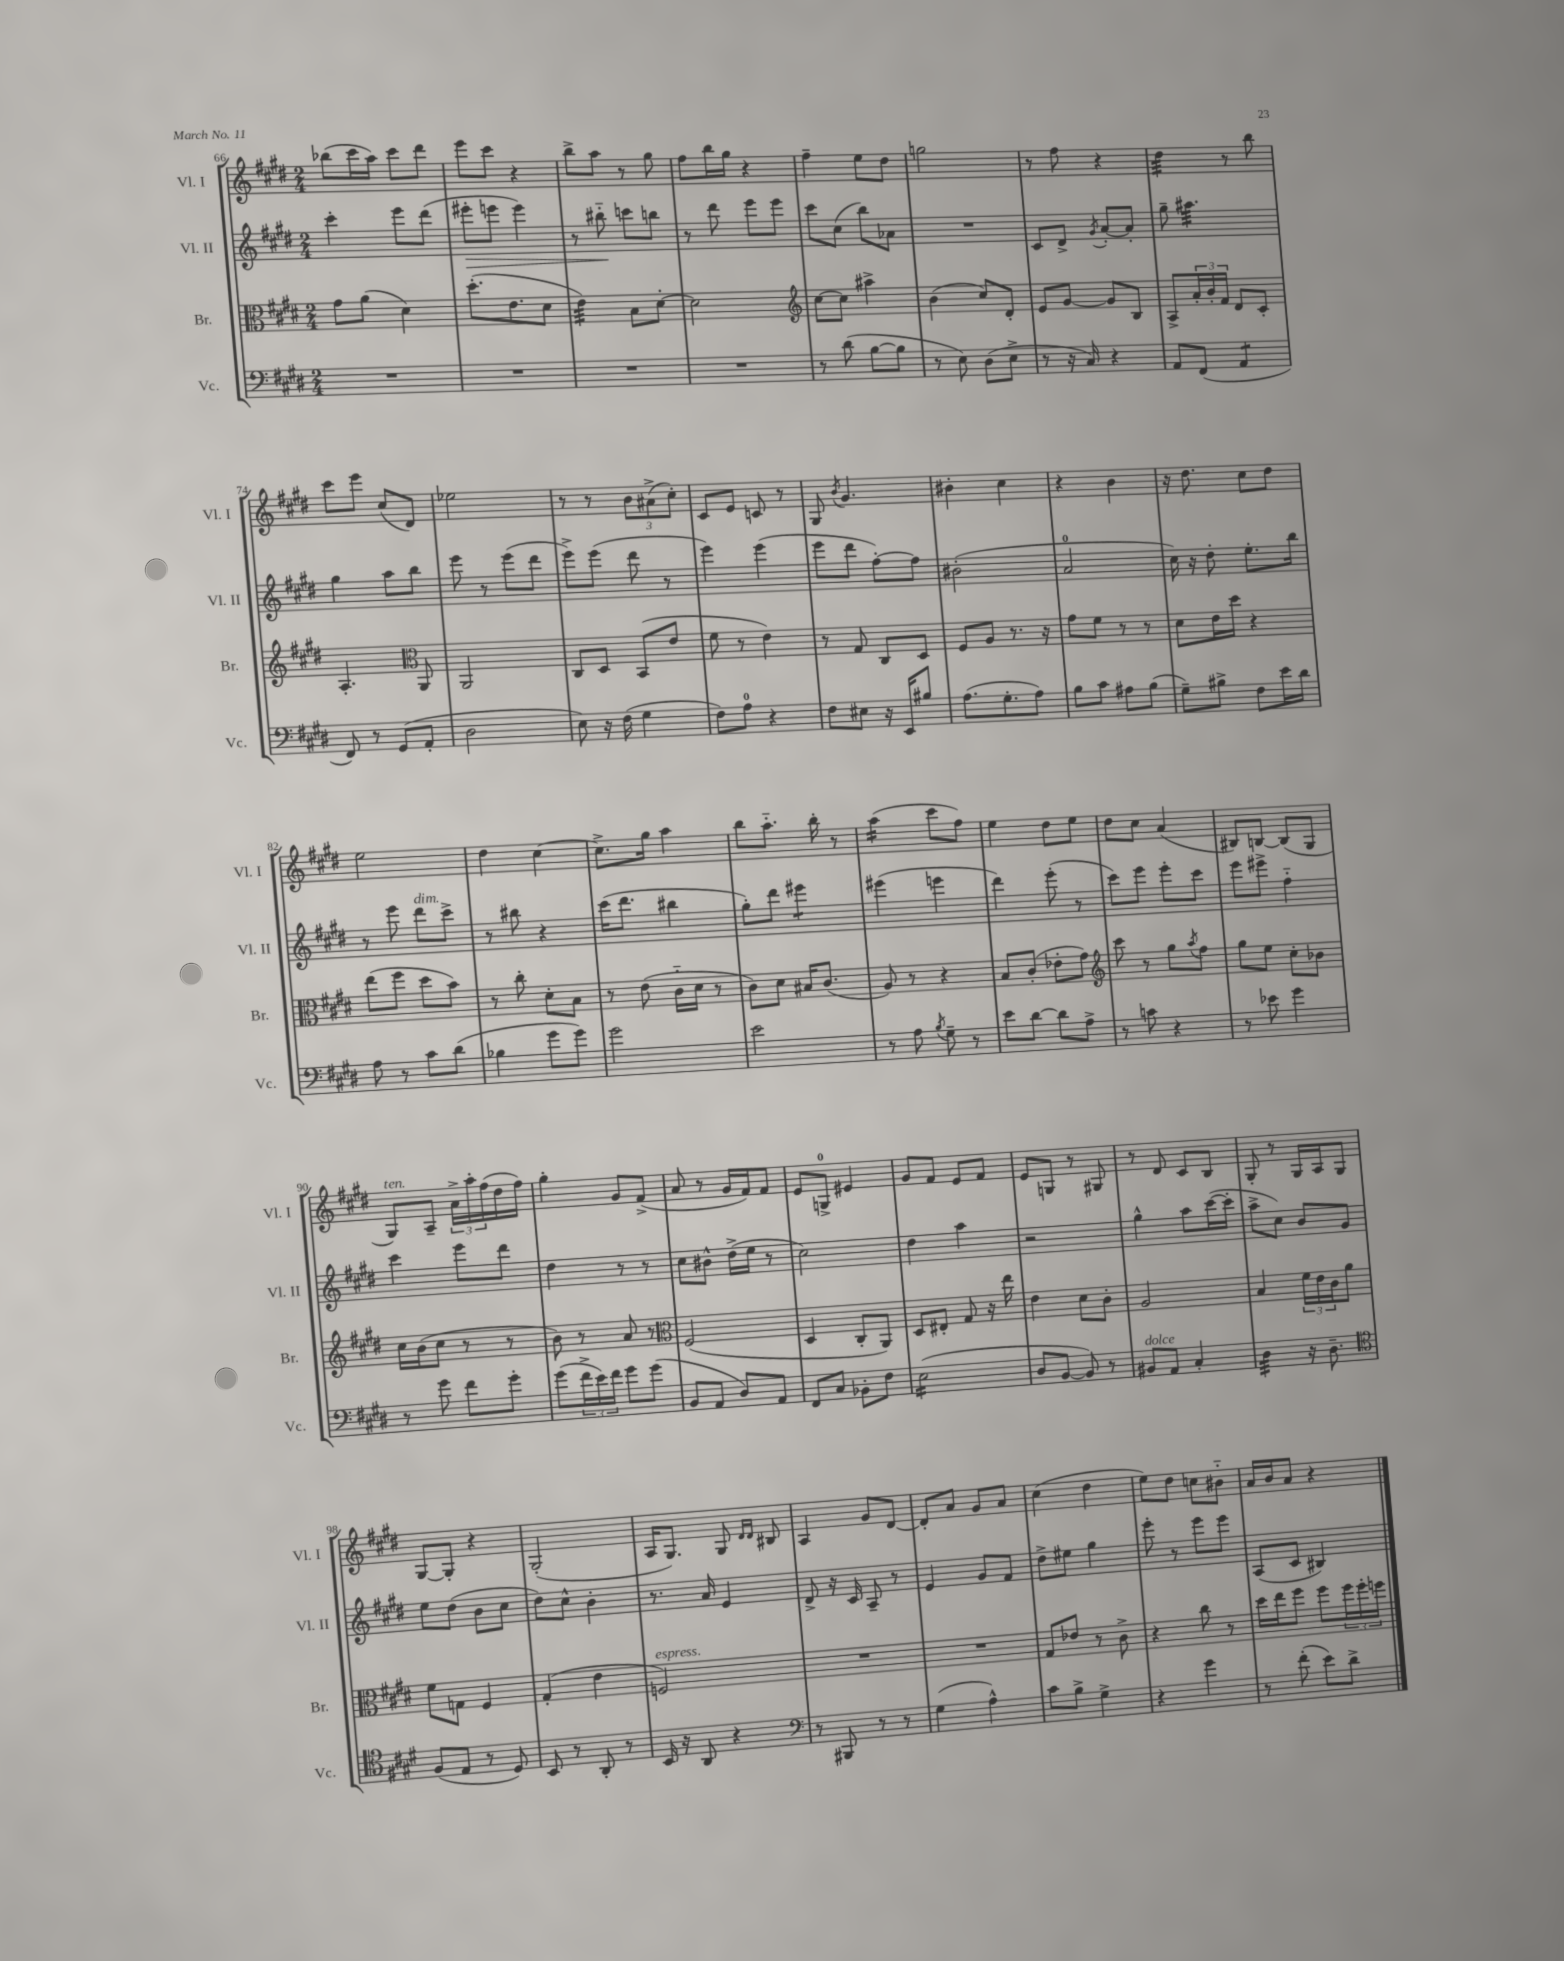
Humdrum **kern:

**kern	**kern	**kern	**kern
*staff4	*staff3	*staff2	*staff1
*clefF4	*clefC3	*clefG2	*clefG2
*k[f#c#g#d#]	*k[f#c#g#d#]	*k[f#c#g#d#]	*k[f#c#g#d#]
*M2/4	*M2/4	*M2/4	*M2/4
2r	8g#	4ccc#'	(8bb-
.	(8a	.	16ccc#
.	.	.	16aa)
.	4d#)	8eee	8ccc#
.	.	(8ddd#	8ddd#
=	=	=	=
2r	(8.dd#'	8eee#'	8eee
.	.	8eee	8ccc#
.	8.e	.	.
.	.	4eee)	4r
.	8d#	.	.
=	=	=	=
2r	4e)	8r	8bb^
.	.	8bb#'~	8aa
.	8B	8ccc	8r
.	[8d#'	8bb	8gg#
=	=	=	=
2r	2d#]	8r	8ff#
.	.	8ddd#	16bb
.	.	.	16gg#
.	.	8eee	4r
.	.	8eee	.
=	=	=	=
*	*clefG2	*	*
8r	[8cc#	8ccc#	4ff#~
(8d#	8cc#]	(8cc#	.
[8B	4aa#^	8bb)	8ee
8B]	.	8a-	8dd#
=	=	=	=
8r	(4b	2r	2gg
8E)	.	.	.
(8D#	8cc#)	.	.
8E^	8d#'	.	.
=	=	=	=
8r	8e	8c#	8r
16r	[8g#	8d#^	8ff#
16C#)	.	.	.
.	.	8qg#	.
4r	8g#]	[8a'	4r
.	8B	8a']	.
=	=	=	=
8AA	8A^	8gg#~	4dd#
(8FF#	24a'	4.aa#	.
.	24b'	.	.
.	24f#	.	.
4AA	8d#	.	8r
.	8c#'	.	8bb
=	=	=	=
8FF#)	4.A'	4gg#	8ccc#
8r	.	.	8eee
(8GG#	.	8aa	(8cc#
*	*clefC3	*	*
8AA'	8AA	8bb	8d#)
=	=	=	=
2D#	2AA	8eee	2ee-
.	.	8r	.
.	.	(8eee	.
.	.	8ddd#	.
=	=	=	=
8E)	8C#	8eee^)	8r
16r	8D#	(8eee	8r
(16F#	.	.	.
4G#	(8BB	8ddd#	12b
.	.	.	(12a#^
.	8e	8r	.
.	.	.	12cc#')
=	=	=	=
8F#)	8f#	4eee)	8c#
8A	8r	.	8e
4r	4e)	(4eee	8c
.	.	.	8r
=	=	=	=
8F#	8r	8eee	8G#
.	.	.	8qb
8E#	8G#	8ddd#	4.g#
16r	8C#	[8ff#')	.
16EE	.	.	.
8B#	8D#	8ff#]	.
=	=	=	=
(8.A	8F#	(2b#'	4b#'
.	8A	.	.
8.G#'	.	.	.
.	8.r	.	4cc#
8A)	.	.	.
.	16r	.	.
=	=	=	=
8B	8g#	2a	4r
8c#	8f#	.	.
8A#	8r	.	4b
(8B	8r	.	.
=	=	=	=
8G#~)	8d#	16cc#)	16r
.	.	16r	8.dd#
8B#^	16e	8dd#'	.
.	16dd#	.	.
8F#	4r	8.ee'	8cc#
16e	.	.	8dd#
16d#	.	16bb	.
=	=	=	=
8A	(8ee	8r	2ee
8r	8ff#	8eee	.
8c#	8dd#	8ddd#	.
(8d#	8b)	8ccc#^	.
=	=	=	=
4B-	8r	8r	4dd#
.	8cc#'	8bb#	.
8g#	8d#'	4r	[4cc#
8g#)	8B	.	.
=	=	=	=
2g#	8r	(16ccc#	8.cc#^]
.	.	8.ddd#	.
.	(8e	.	.
.	.	.	16gg#
.	16c#'~	4bb#	4aa
.	16d#	.	.
.	8r	.	.
=	=	=	=
2e	8c#)	8gg#')	8bb
.	8d#	8ddd#	8.aa'~
.	16B#	4eee#	.
.	(8.c#	.	16bb'
.	.	.	8r
=	=	=	=
8r	8A)	(4eee#	(4aa
8A	8r	.	.
8qB	.	.	.
8G#~	4r	4eee	8ccc#
8r	.	.	8ff#)
=	=	=	=
8e	8B	4ddd#)	4ee
[8d#	(8c#'	.	.
8d#]	8e-'	(8eee'	8dd#
8A^	8g#)	8r	8ee
=	=	=	=
*	*clefG2	*	*
8r	8ccc#	8ccc#)	8dd#
8c	8r	8eee	8cc#
4r	8gg#	8eee'	(4a
.	8qaa	.	.
.	8ff#	8ccc#	.
=	=	=	=
8r	8gg#	8eee	8B#)
8e-	8ee	8eee#^	[8B
4g#	8cc#'	4ff#'~	(8B]
.	8b-	.	8G#
=	=	=	=
8r	16cc#	4ccc#	8G#)
.	(16b	.	.
8g#	8cc#	.	8A~
8f#	8r	8eee	24a^
.	.	.	24aa'
.	.	.	(24ff#
8g#'	8r	8ddd#	16dd#
.	.	.	16ff#)
=	=	=	=
(8g#	8b)	4dd#	4gg#'
24f#^	8r	.	.
24e)	.	.	.
24f#	.	.	.
8g#	8a	8r	8g#
(8g#	8r	8r	(8f#^
=	=	=	=
*	*clefC3	*	*
8BB	(2F#	8cc#	8a
8AA	.	8b#^^	8r
8D#)	.	(16dd#^	16g#
.	.	16ee	16f#)
8AA	.	8r	8f#
=	=	=	=
8FF#	4D#	2cc#)	8e
8C#	.	.	8G^
8BB-'	8C#'	.	4e#
8F#	8AA)	.	.
=	=	=	=
(2E	8D#	4dd#	8g#
.	8E#'	.	8f#
.	8G#	4aa	8e
.	16r	.	8f#
.	16ee	.	.
=	=	=	=
8D#	4e	2r	8e
[8BB	.	.	8G
8BB])	8d#	.	8r
8r	8c#'	.	8G#
=	=	=	=
8BB#	2A	4gg#^^	8r
8AA	.	.	8d#
4C#'	.	8aa	8c#
.	.	([16ccc#	8B
.	.	16ccc#']	.
=	=	=	=
4D#	4B	8aa^	8G#'
.	.	8cc#)	8r
16r	24f#	8b	16G#
.	24e	.	.
8.D#~	.	.	16A
.	24c#	.	.
.	8a	8g#	8G#
=	=	=	=
*clefC4	*	*	*
(8F#	8f#	8ee	[8G#
8E	8G	(8dd#	8G#']
8r	4F#	8b	4r
8D#)	.	8cc#	.
=	=	=	=
8BB	(4G#'	8dd#)	(2G#'
8r	.	8cc#^^	.
8AA'	4e	4b'	.
8r	.	.	.
=	=	=	=
16BB	2F)	8.r	16A
16r	.	.	8.G#)
8AA	.	.	.
.	.	16a	.
4r	.	4e	8G#
.	.	.	16qqd#
.	.	.	16qqd#
.	.	.	8B#
=	=	=	=
*clefF4	*	*	*
8r	2r	8d#^	4A
8BBB#	.	16r	.
.	.	16c#	.
8r	.	8A~	8g#
8r	.	8r	[8d#
=	=	=	=
(4G#	2r	4e	8d#']
.	.	.	8a
4A^^)	.	8g#	8g#
.	.	8f#	8a
=	=	=	=
8c#	8G#	8dd#^	(4cc#
8B^	8e-	8ee#	.
4G#^	8r	4gg#	4dd#
.	8c#^	.	.
=	=	=	=
4r	4r	8eee'	8ee)
.	.	8r	8dd#
4g#	8cc#	8eee	8cc
.	8r	8eee	8b#'~
=	=	=	=
8r	16dd#	(8A	16a
.	16ee	.	16b
(8f#'	8ff#	8c#	8a
8e)	8ff#	4B#)	4r
8d#^	24ff#	.	.
.	24ff#'	.	.
.	24ff	.	.
==	==	==	==
*-	*-	*-	*-
